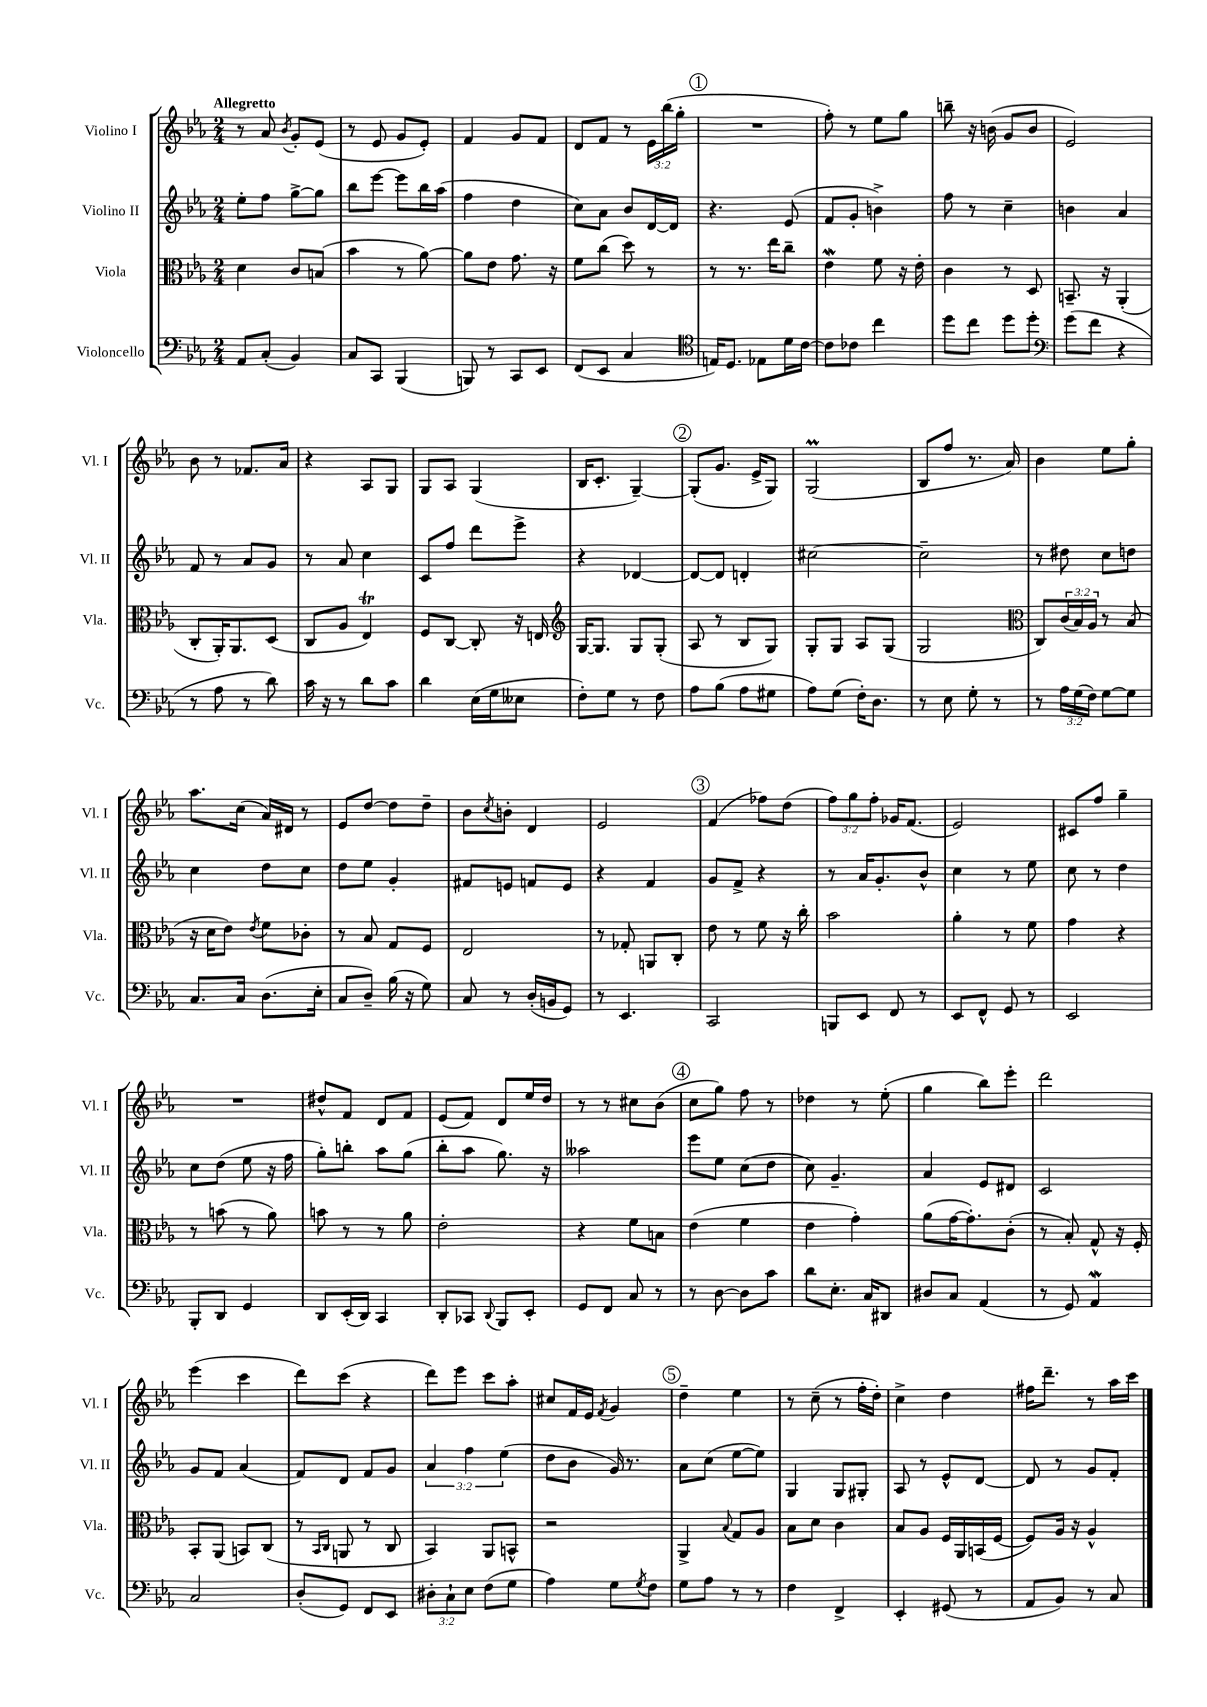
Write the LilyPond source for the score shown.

<<
\new StaffGroup <<
\new Staff = "s0" \with { instrumentName = "Violino I" shortInstrumentName = "Vl. I" } {
    \clef treble \key ees \major \numericTimeSignature \time 2/4 \override Staff.TupletNumber.text = #tuplet-number::calc-fraction-text \tempo "Allegretto"
    r8 aes'8 \acciaccatura { bes'8 } g'8-. ees'8( |
    r8 ees'8 g'8 ees'8-.) |
    f'4 g'8 f'8 |
    d'8 f'8 r8 \tuplet 3/2 { ees'16 bes''16( g''16-. } |
    \mark \markup { \circle "1" } R2 |
    f''8-.) r8 ees''8 g''8 |
    b''8-- r16 b'16( g'8 b'8 |
    ees'2) |
    bes'8 r8 fes'8. aes'16 |
    r4 aes8 g8 |
    g8 aes8 g4( |
    bes16 c'8.-. g4~--) |
    \mark \markup { \circle "2" } g8-.( g'8. ees'16-> g8) |
    g2\prall( |
    bes8 f''8 r8. aes'16) |
    bes'4 ees''8 g''8-. |
    aes''8. c''16( aes'16) dis'16 r8 |
    ees'8 d''8~ d''8 d''8-- |
    bes'8 \acciaccatura { c''8 } b'8-. d'4 |
    ees'2 |
    \mark \markup { \circle "3" } f'4( fes''8) d''8( |
    \tuplet 3/2 { f''8) g''8 f''8-. } ges'16 f'8.( |
    ees'2) |
    cis'8 f''8 g''4-- |
    R2 |
    dis''8-^ f'8 d'8 f'8 |
    ees'8( f'8) d'8 ees''16 d''16 |
    r8 r8 cis''8 bes'8( |
    \mark \markup { \circle "4" } c''8 g''8) f''8 r8 |
    des''4 r8 ees''8-.( |
    g''4 bes''8) ees'''8-. |
    d'''2 |
    ees'''4( c'''4 |
    d'''8) c'''8( r4 |
    d'''8) ees'''8 c'''8 aes''8-. |
    cis''8 f'16 ees'16 \acciaccatura { f'8 } g'4 |
    \mark \markup { \circle "5" } d''4-- ees''4 |
    r8 c''8--( r8 f''16-. d''16-.) |
    c''4-> d''4 |
    fis''16 d'''8.-- r8 aes''16 c'''16 \bar "|." |
}
\new Staff = "s1" \with { instrumentName = "Violino II" shortInstrumentName = "Vl. II" } {
    \clef treble \key ees \major \numericTimeSignature \time 2/4 \override Staff.TupletNumber.text = #tuplet-number::calc-fraction-text
    ees''8-. f''8 g''8~-> g''8 |
    bes''8 ees'''8~ ees'''8 bes''16 aes''16( |
    f''4 d''4 |
    c''8) aes'8 bes'8 d'16~ d'16 |
    \mark \markup { \circle "1" } r4. ees'8( |
    f'8 g'8-. b'4->) |
    f''8 r8 c''4-- |
    b'4 aes'4 |
    f'8 r8 aes'8 g'8 |
    r8 aes'8 c''4 |
    c'8 f''8 d'''8 ees'''8-> |
    r4 des'4~ |
    \mark \markup { \circle "2" } des'8~ des'8 d'4-. |
    cis''2~ |
    cis''2-- |
    r8 dis''8 c''8 d''8 |
    c''4 d''8 c''8 |
    d''8 ees''8 g'4-. |
    fis'8 e'8 f'8 e'8 |
    r4 f'4 |
    \mark \markup { \circle "3" } g'8 f'8-> r4 |
    r8 aes'16 g'8.-. bes'8-^ |
    c''4 r8 ees''8 |
    c''8 r8 d''4 |
    c''8 d''8( ees''8 r16 f''16 |
    g''8-.) b''8-. aes''8 g''8( |
    bes''8-. aes''8 g''8.) r16 |
    aeses''2 |
    \mark \markup { \circle "4" } ees'''8 ees''8 c''8( d''8 |
    c''8) g'4.-- |
    aes'4 ees'8 dis'8 |
    c'2 |
    g'8 f'8 aes'4( |
    f'8) d'8 f'8 g'8 |
    \tuplet 3/2 { aes'4 f''4 ees''4( } |
    d''8 bes'8 g'16) r8. |
    \mark \markup { \circle "5" } aes'8 c''8( ees''8~ ees''8) |
    g4 g8 gis8-. |
    aes8 r8 ees'8-^ d'8~ |
    d'8 r8 g'8 f'8-. \bar "|." |
}
\new Staff = "s2" \with { instrumentName = "Viola" shortInstrumentName = "Vla." } {
    \clef alto \key ees \major \numericTimeSignature \time 2/4 \override Staff.TupletNumber.text = #tuplet-number::calc-fraction-text
    d'4 c'8 b8( |
    bes'4 r8 aes'8~) |
    aes'8 ees'8 g'8. r16 |
    f'8 c''8( d''8) r8 |
    \mark \markup { \circle "1" } r8 r8. ees''16 c''8-- |
    ees'4\mordent f'8 r16 ees'16-. |
    c'4 r8 d8 |
    b,8.-- r16 aes,4-.( |
    c8-. aes,16-.) aes,8. d8( |
    c8 aes8 ees4\trill) |
    f8 c8~ c8-. r16 e16 |
    \clef treble g16~ g8. g8 g8-.( |
    \mark \markup { \circle "2" } aes8 r8 bes8 g8) |
    g8-. g8 aes8 g8( |
    g2 |
    \clef alto c8) \tuplet 3/2 { c'16( bes16) aes16 } r8 bes8( |
    r16 d'16 ees'8) \acciaccatura { ees'8 } f'8 ces'8-. |
    r8 bes8 g8 f8 |
    ees2 |
    r8 ges8-. a,8 c8-. |
    \mark \markup { \circle "3" } ees'8 r8 f'8 r16 c''16-. |
    bes'2 |
    aes'4-. r8 f'8 |
    g'4 r4 |
    r8 b'8( r8 aes'8) |
    b'8 r8 r8 aes'8 |
    ees'2-. |
    r4 f'8 b8 |
    \mark \markup { \circle "4" } ees'4( f'4 |
    ees'4 g'4-.) |
    aes'8( g'16~ g'8.-.) c'8-.( |
    r8 bes8-.) g8-^ r16 f16-. |
    bes,8-. aes,8( b,8) c8( |
    r8 \grace { bes,16 c16 } a,8 r8 c8 |
    bes,4) aes,8 b,8-^ |
    r2 |
    \mark \markup { \circle "5" } aes,4-> \appoggiatura { bes8 } g8 aes8 |
    bes8 d'8 c'4 |
    bes8 aes8 f16 aes,16 b,16( f16~ |
    f8) aes16 r16 aes4-^ \bar "|." |
}
\new Staff = "s3" \with { instrumentName = "Violoncello" shortInstrumentName = "Vc." } {
    \clef bass \key ees \major \numericTimeSignature \time 2/4 \override Staff.TupletNumber.text = #tuplet-number::calc-fraction-text
    aes,8 c8-.( bes,4) |
    c8 c,8 bes,,4( |
    b,,8) r8 c,8 ees,8 |
    f,8( ees,8 c4 |
    \mark \markup { \circle "1" } \clef tenor e16) d8. ees8 d'16 c'16~ |
    c'8 ces'8 c''4 |
    d''8 c''8 d''8 d''8-. |
    \clef bass g'8( f'8 r4 |
    r8 aes8 r8 d'8) |
    c'16 r16 r8 d'8 c'8 |
    d'4 ees16( g16 eeses8 |
    f8-.) g8 r8 f8 |
    \mark \markup { \circle "2" } aes8 bes8( aes8 gis8 |
    aes8) g8( f16-.) d8. |
    r8 ees8 g8-. r8 |
    r8 \tuplet 3/2 { aes16 g16( f16) } g8~ g8 |
    c8. c16 d8.( ees16-. |
    c8 d8--) bes16( r16 g8) |
    c8 r8 d16-.( b,16 g,8) |
    r8 ees,4. |
    \mark \markup { \circle "3" } c,2 |
    b,,8 ees,8 f,8 r8 |
    ees,8 f,8-^ g,8 r8 |
    ees,2 |
    bes,,8-. d,8 g,4 |
    d,8 ees,16-.( d,16) c,4 |
    d,8-. ces,8 \appoggiatura { d,8 } bes,,8 ees,8-. |
    g,8 f,8 c8 r8 |
    \mark \markup { \circle "4" } r8 d8~ d8 c'8 |
    d'8 ees8.-. c16 dis,8 |
    dis8 c8 aes,4( |
    r8 g,8) aes,4\mordent |
    c2 |
    d8-.( g,8) f,8 ees,8 |
    \tuplet 3/2 { dis8-. c8-! ees8 } f8( g8 |
    aes4) g8 \acciaccatura { g8 } f8 |
    \mark \markup { \circle "5" } g8 aes8 r8 r8 |
    f4 f,4-> |
    ees,4-. gis,8( r8 |
    aes,8 bes,8) r8 c8 \bar "|." |
}
>>
>>
\layout { \context { \Score \remove "Bar_number_engraver" } }
